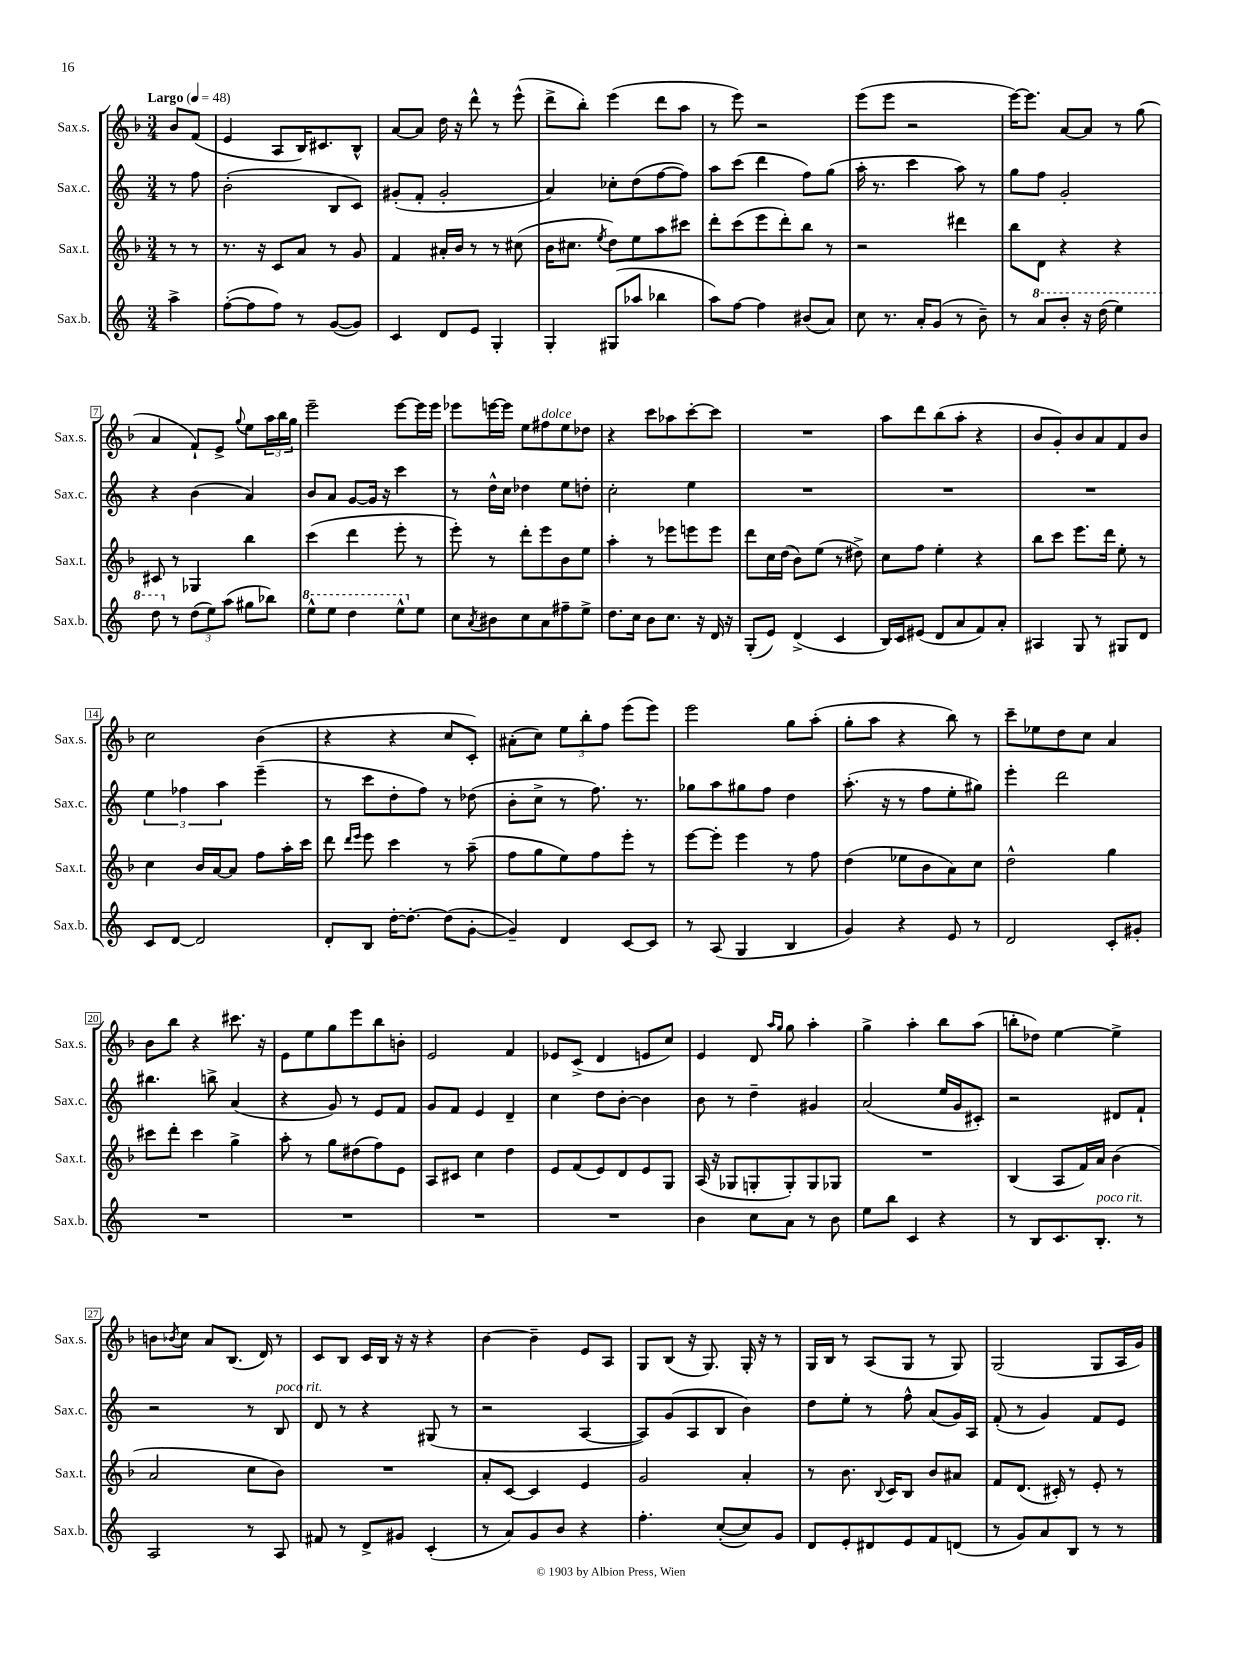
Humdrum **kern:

**kern	**kern	**kern	**kern
*part4	*part3	*part2	*part1
*staff4	*staff3	*staff2	*staff1
*I"Sax.b.	*I"Sax.t.	*I"Sax.c.	*I"Sax.s.
*I'Sax.b.	*I'Sax.t.	*I'Sax.c.	*I'Sax.s.
*clefG2	*clefG2	*clefG2	*clefG2
*k[]	*k[b-]	*k[]	*k[b-]
*M3/4	*M3/4	*M3/4	*M3/4
*MM48	*MM48	*MM48	*MM48
=	=	=	=
!	!	!	!LO:TX:a:B:t=Largo
4aa^\	8r	8r	8b-/L
.	8r	8ff\	(8f/J
=1	=1	=1	=1
([8ff'\L	8.r	(2b'\	4e/
8ff\]	.	.	.
.	16r	.	.
8ff\J)	8c/L	.	8A/L
8r	8a/J	.	16B-/K)
.	.	.	8.c#X/
([8g/L	8r	8B/L	.
8g/J])	8g/	8c/J)	8B-^^/J
=2	=2	=2	=2
4c/	4f/	(8g#X'/L	[8a/L
.	.	8f'/J	8a/J]
8d/L	16a#X'/LL	2g#'/	16dd\
.	16b-/JJ	.	16r
8e/J	8r	.	8ddd^^\
4G'/	8r	.	8r
.	(8cc#X\	.	(8eee^^\
=3	=3	=3	=3
4G'/	16b-\KL	4a/)	8ddd^\L
.	8.cc#X\J	.	.
.	.	.	8bb-'\J)
.	8qee/	.	.
(8G#X/L	8dd\L)	8cc-X'\L	(4eee\
8aa-X/J	8ee\	(8dd\	.
4bb-X\	8aa\	[8ff\	8ddd\L
.	8ccc#X\J	8ff\J])	8aa\J
=4	=4	=4	=4
8aa\L)	8ddd'\L	8aa\L	8r
[8ff\J	(8ccc\	(8ccc\J	8eee\)
4ff\]	8eee\	4ddd\	2r
.	8ddd'\)	.	.
(8b#X/L	8bb-\J	8ff\L)	.
8a/J)	8r	(8gg\J	.
=5	=5	=5	=5
8cc\	2r	16aa'\	(8eee\L
.	.	8.r	.
8.r	.	.	8eee\J
.	.	4ccc\	2r
16a'/KL	.	.	.
(8g/J	.	.	.
8r	4ddd#X\	8aa\)	.
8b~\)	.	8r	.
=6	=6	=6	=6
8r	8bb-\L	8gg\L	[16eee\KL)
.	.	.	8.eee\J]
*8va	*	*	*
8aa/L	8d\J	8ff\J	.
8bb'/J	4r	2g'/	[8a/L
16r	.	.	8a/J]
(16ddd\	.	.	.
4eee\)	4r	.	8r
.	.	.	(8gg\
!!LO:LB:g=z
=7	=7	=7	=7
8ddd\	8c#X/	4r	4a/
*X8va	*	*	*
8r	8r	.	.
(12dd\L	4G-X/	(4b\	8f`/L)
12ee\)	.	.	.
.	.	.	8e^/J
(12aa\J	.	.	.
.	.	.	8qqgg/
8gg#X\L	4bb-\	4a/)	8ee\L
8bb-X\J)	.	.	24aa\L
.	.	.	24bb-\
.	.	.	24gg\JJ
=8	=8	=8	=8
*8va	*	*	*
8eee^^\L	(4ccc\	8b/L	2eee~\
8eee\J	.	8a/J	.
4ddd\	4ddd\	[8g/L	.
.	.	16g/Jk]	.
.	.	16r	.
8eee^^\L	8eee'\	4ccc\	[8eee\L
*X8va	*	*	*
8ee\J	8r	.	16eee\L]
.	.	.	16eee\JJ
=9	=9	=9	=9
8cc\L	8eee'\)	8r	8eee-X\L
8qa/	.	.	.
8b#X\	8r	16dd^^\LL	[16eeen\L
.	.	16cc\JJ	16eee\JJ]
8cc\	8ddd'\L	4dd-X\	8ee\L
!	!	!	!LO:TX:a:i:t=dolce
8a\	8eee\	.	8ff#X\
8ff#X~\	8b-\	8ee\L	8ee\
8ee^\J	8ee\J	8ddn'\J	8dd-X\J
=10	=10	=10	=10
8.dd\L	4aa'\	2cc'\	4r
16cc\Jk	.	.	.
8b\L	8r	.	8ccc\L
8.cc\J	8eee-X\L	.	8aa-X\
.	8eeen\	4ee\	[8ccc'\
16r	.	.	.
16d/	8eee\J	.	8ccc\J]
16r	.	.	.
=11	=11	=11	=11
(8G'/L	8ddd\L	2.r	2.r
8e/J)	16cc\L	.	.
.	(16dd\JJ	.	.
(4d^/	8b-\L)	.	.
.	(8ee\J	.	.
4c/	8r	.	.
.	8dd#X^\)	.	.
=12	=12	=12	=12
16B/LL)	8cc\L	2.r	8aa\L
16c/J	.	.	.
(8e#X/J	8ff\J	.	8ddd\
8d/L	4ee'\	.	(8bb-\
8a/	.	.	8aa'\J
8f/)	4r	.	4r
8a'/J	.	.	.
=13	=13	=13	=13
4A#X/	8bb-\L	2.r	8b-/L
.	8ccc\J	.	8g'/)
8G/	8.eee\L	.	8b-/
8r	.	.	8a/
.	16ddd\Jk	.	.
8G#X/L	8ee'\	.	8f/
8d/J	8r	.	8b-/J
!!LO:LB:g=z
=14	=14	=14	=14
8c/L	4cc\	6ee\	2cc\
[8d/J	.	.	.
.	.	6ff-X\	.
2d/]	16b-/LL	.	.
.	[16a/J	.	.
.	.	6aa\	.
.	8a/J]	.	.
.	8ff\L	(4eee~\	(4b-\
.	16aa'\L	.	.
.	16ccc\JJ	.	.
=15	=15	=15	=15
8d'/L	8ddd\	8r	4r
.	16qqddd/LL	.	.
.	16qqeee/JJ	.	.
8B/J	8eee\	8ccc\L	.
[16dd'\KL	4ccc\	8dd'\	4r
8.dd'\J_	.	.	.
.	.	8ff\J)	.
(8dd\L]	8r	8r	8cc/L
[8g'\J	(8aa~\	(8dd-X\	8c'/J)
=16	=16	=16	=16
4g~/])	8ff\L	8b'\L	(8a#X'\L
.	8gg\	8cc^\J	8cc\J)
4d/	8ee\)	8r	12ee\L
.	.	.	12bb-'\
.	8ff\	8.ff\)	.
.	.	.	12ff\J
[8c/L	8eee'\J	.	(8eee\L
.	.	8.r	.
8c/J]	8r	.	8eee\J)
=17	=17	=17	=17
8r	[8eee\L	8gg-X\L	2eee\
(8A/	8eee'\J]	8aa\	.
4G/	4eee\	8gg#X\	.
.	.	8ff\J	.
4B/	8r	4dd\	8gg\L
.	8ff\	.	(8aa'\J
=18	=18	=18	=18
4g/)	(4dd\	(8.aa'\	8gg'\L
.	.	.	8aa\J
.	.	16r	.
4r	8ee-X\L	8r	4r
.	8b-\	8ff\L	.
8e/	8a\)	8ee'\	8bb-\)
8r	8cc\J	8gg#X\J)	8r
=19	=19	=19	=19
2d/	2dd^^\	4eee'\	8ccc~\L
.	.	.	8ee-X\
.	.	2ddd\	8dd\
.	.	.	8cc\J
8c'/L	4gg\	.	4a/
8g#X'/J	.	.	.
!!LO:LB:g=z
=20	=20	=20	=20
2.r	8ccc#X\L	4.bb#X\	8b-\L
.	8ddd'\J	.	8bb-\J
.	4ccc#\	.	4r
.	.	8bbn^\	.
.	4gg^\	(4a/	8.ccc#X\
.	.	.	16r
=21	=21	=21	=21
2.r	8aa'\	4r	8e\L
.	8r	.	8ee\
.	8gg\L	8g/)	8gg\
.	(8dd#X\	8r	8eee\
.	8ff\)	8e/L	8bb-\
.	8e\J	8f/J	8bn'\J
=22	=22	=22	=22
2.r	8A/L	8g/L	2e/
.	8c#X/J	8f/J	.
.	4cc\	4e/	.
.	4dd\	4d~/	4f/
=23	=23	=23	=23
2.r	8e/L	4cc\	8e-X/L
.	(8f/	.	(8c^/J
.	8e/)	8dd\L	4d/
.	8d/	[8b'\J	.
.	8e/	4b\]	8en/L
.	8G/J	.	8cc/J)
=24	=24	=24	=24
4b\	(16A/	8b\	4e/
.	16r	.	.
.	8G-X/L	8r	.
8cc\L	8Gn'/	4dd~\	8d/
.	.	.	16qqaa/LL
.	.	.	16qqgg/JJ
8a\J	8G'/)	.	8gg\
8r	8G/	4g#X/	4aa'\
8b\	8G-X/J	.	.
=25	=25	=25	=25
8ee\L	2.r	(2a/	4gg^\
8bb\J	.	.	.
4c/	.	.	4aa'\
4r	.	16ee/LL	8bb-\L
.	.	16g/J	.
.	.	8c#X'/J)	(8aa\J
=26	=26	=26	=26
8r	(4B-/	2r	8bbn'\L
8B/L	.	.	8dd-X\J)
8.c/	8A/L	.	[4ee\
.	16f/L)	.	.
!LO:TX:a:i:t=poco rit.	!	!	!
8.B'/J	16a/JJ	.	.
.	(4b-\	8d#X/L	4ee^\]
8r	.	8f`/J	.
!!LO:LB:g=z
=27	=27	=27	=27
2A/	2a/	2r	8bn\L
.	.	.	8qb-X/
.	.	.	8cc\J
.	.	.	8a/L
.	.	.	(8.B-/J
8r	8cc\L	8r	.
.	.	.	16d/)
!	!	!LO:TX:a:i:t=poco rit.	!
8A/	8b-\J)	8B/	8r
=28	=28	=28	=28
8f#X/	2.r	8d/	8c/L
8r	.	8r	8B-/J
8d^/L	.	4r	16c/LL
.	.	.	16B-/JJ
8g#X/J	.	.	16r
.	.	.	16r
(4c'/	.	(8G#X/	4r
.	.	8r	.
=29	=29	=29	=29
8r	8a'/L	2r	[4b-\
8a/L)	[8c/J	.	.
8g/	4c/]	.	4b-~\]
8b/J	.	.	.
4r	4e/	[4A/	8e/L
.	.	.	8A/J
=30	=30	=30	=30
4.ff'\	2g/	8A/L])	8G/L
.	.	(8g/	(8B-/J
.	.	8A/	16r
.	.	.	8.G/)
([8cc'/L	.	8B/J	.
8cc/])	4a'/	4b\)	16G'/
.	.	.	16r
8g/J	.	.	8r
=31	=31	=31	=31
8d/L	8r	8dd\L	16G/LL
.	.	.	16B-/JJ
8e'/	8.b-\	8ee'\J	8r
8d#X/	.	8r	(8A/L
.	8qqB-/	.	.
.	16c/KL	.	.
8e/	8B-/J	8ff^^\	8G/J
8f/	8b-/L	(8a/L	8r
(8dn/J	8a#X/J	16g/L)	8G/)
.	.	16A/JJ	.
=32	=32	=32	=32
8r	8f/L	(8f'/	(2G/
8g/L)	(8.d/J	8r	.
8a/	.	4g/)	.
.	16c#X'/)	.	.
8B/J	8r	.	.
8r	8e'/	8f/L	8G/L
8r	8r	8e/J	16A/L
.	.	.	16g/JJ)
==	==	==	==
*-	*-	*-	*-
